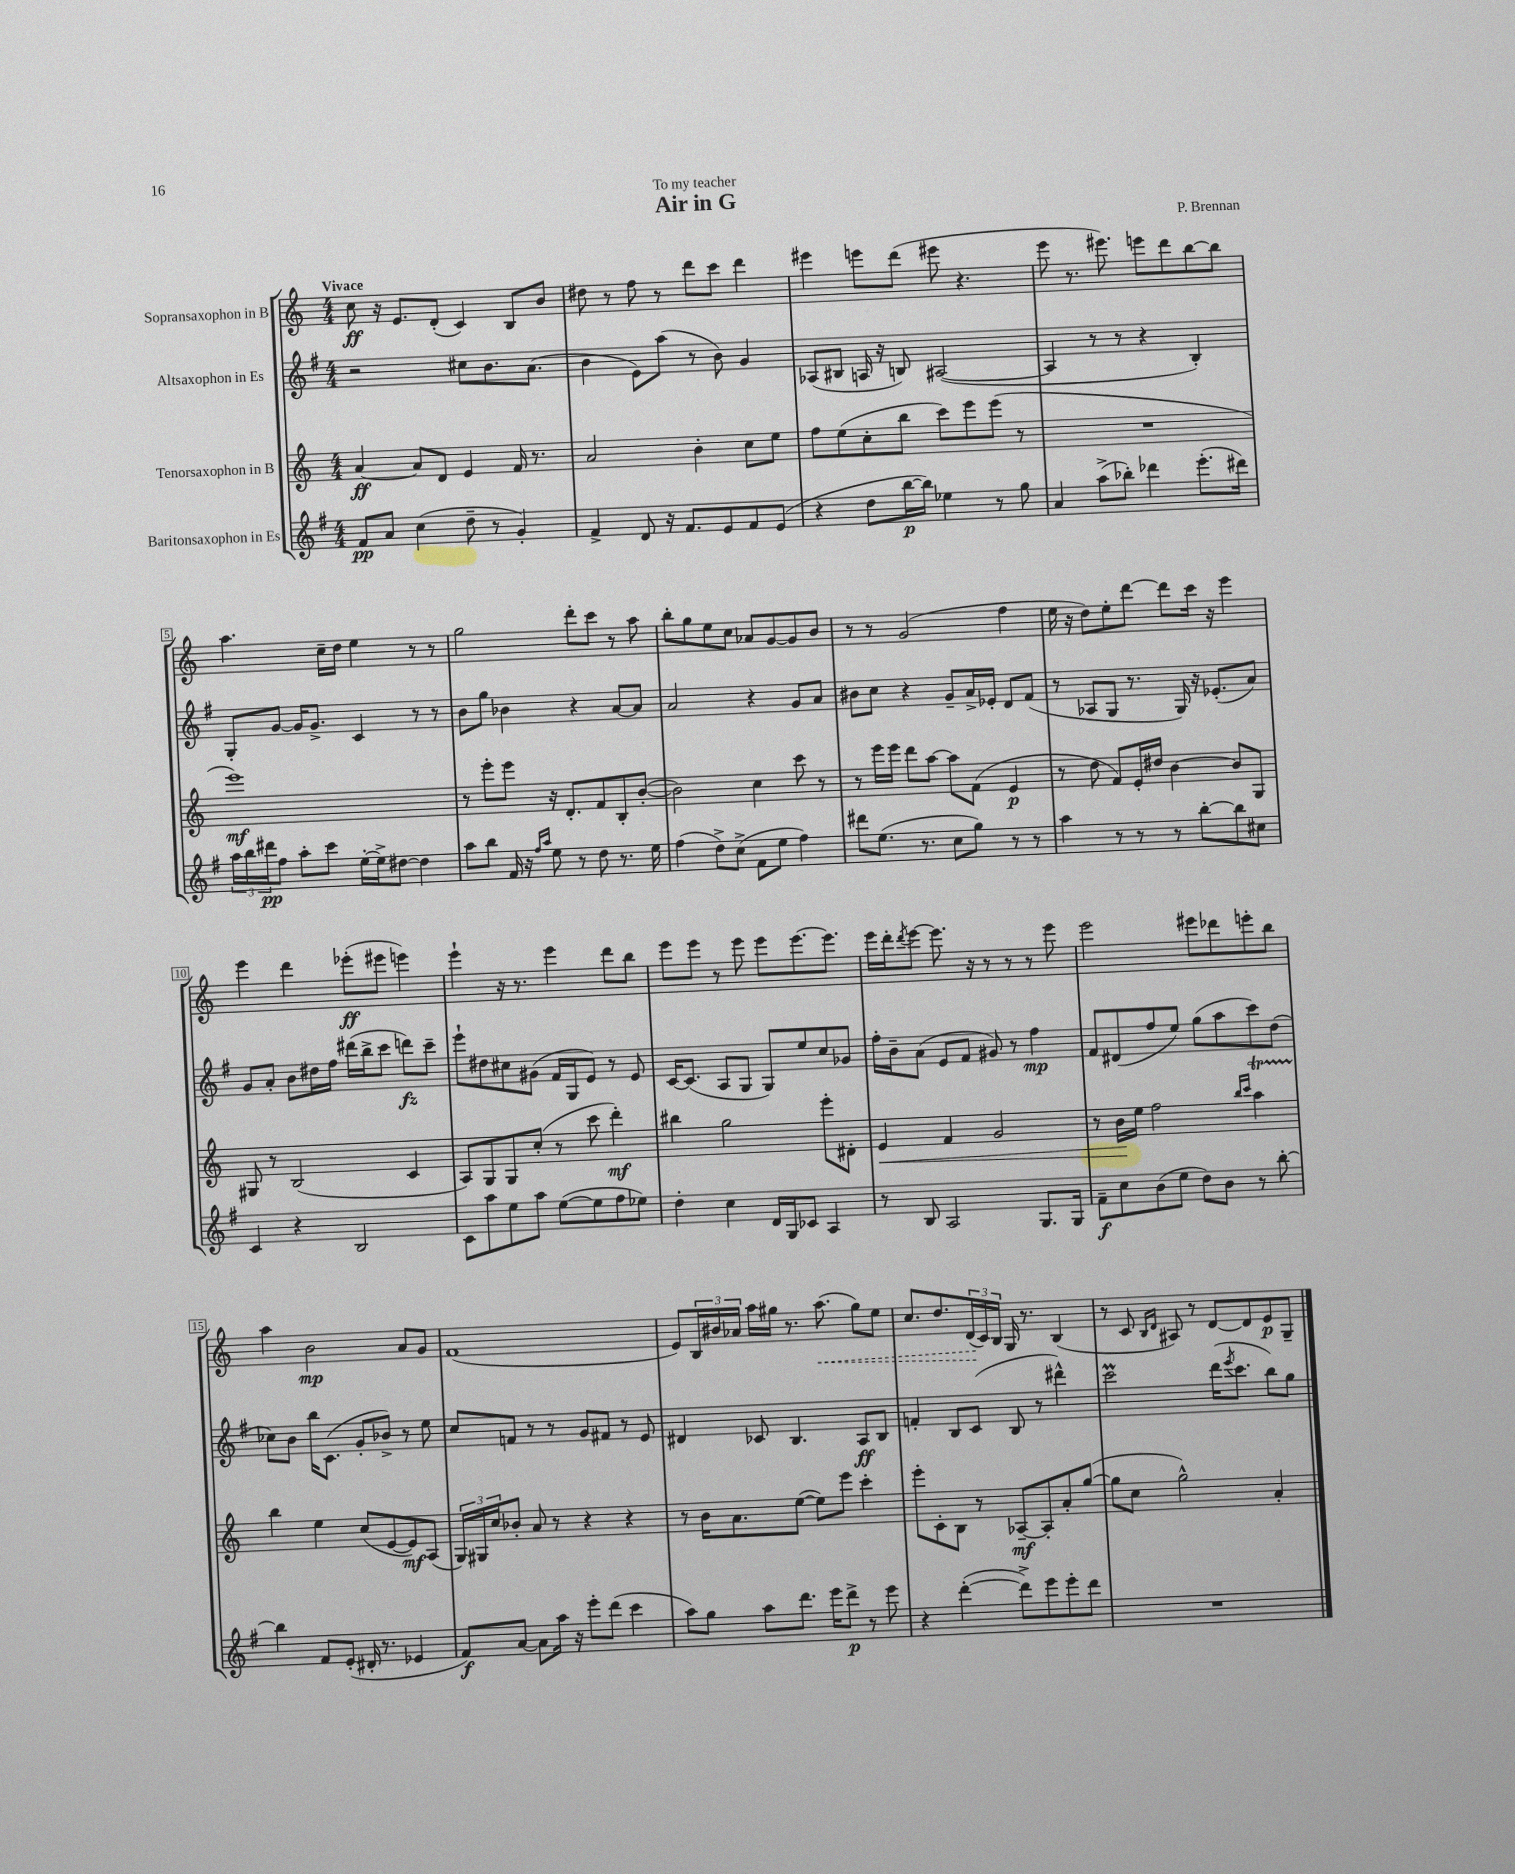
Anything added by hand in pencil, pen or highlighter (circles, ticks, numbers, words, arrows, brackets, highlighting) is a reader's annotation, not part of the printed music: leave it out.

**kern	**kern	**kern	**kern
*staff4	*staff3	*staff2	*staff1
*clefG2	*clefG2	*clefG2	*clefG2
*k[f#]	*k[]	*k[f#]	*k[]
*M4/4	*M4/4	*M4/4	*M4/4
8f#/L	[4a/	2r	8cc\
8a/J	.	.	16r
.	.	.	8.e/L
(4cc\	8a/]L	.	.
.	8d/J	.	(8d'/J
8dd~\	4e/	8cc#\L	4c/)
8r	.	8.b\	.
4g'/)	16f/	.	8B/L
.	8.r	(8.a\J	.
.	.	.	8b/J
=	=	=	=
4f#^/	2a/	4b\	8dd#\
.	.	.	8r
8d/	.	8e\L)	8ff\
16r	.	(8aa\J	8r
8.f#/L	.	.	.
.	4b'\	8r	8ddd\L
8e/	.	8b\)	8ccc\J
8f#/	8cc\L	4g/	4ddd\
(8e/J	8ee\J	.	.
=	=	=	=
4r	8ff\L	(8A-/L	4eee#\
.	(8ee\	8B#/J	.
8dd\L	8cc'\	16A/	8eee\L
.	.	16r	.
[16bb\L	8bb\J	8B/)	(8ddd\J
16bb\]JJ)	.	.	.
4ee-\	8ccc\L)	([2A#/	8eee#\
.	8eee\	.	4.r
8r	(8eee\J	.	.
8gg\	8r	.	.
=	=	=	=
4a/	1r	4A#/]	8eee\
.	.	.	8.r
(8aa^\L	.	8r	.
.	.	.	8.eee#\)
8bb-'\J)	.	8r	.
4ddd-\	.	4r	8eee\L
.	.	.	8ddd\
(8.eee'\L	.	4B'/)	[8bb\
.	.	.	8bb\]J
16ddd#\Jk)	.	.	.
=	=	=	=
24aa\LL	1eee)	8G'/L	4.aa\
24bb\	.	.	.
24ddd#\J	.	.	.
8ff#\J	.	[8g/J	.
8aa'\L	.	16g/]LK	.
.	.	8.g^/J	.
8ccc\J	.	.	16cc~\LL
.	.	.	16dd\JJ
[16ee'\LL	.	4c/	4ee\
16ee^\]J	.	.	.
[8dd#\J	.	.	.
4dd#\]	.	8r	8r
.	.	8r	8r
=	=	=	=
8aa\L	8r	8b\L	2gg\
8bb\J	8eee'\L	8gg\J	.
16f#/	8eee\J	4b-\	.
16r	.	.	.
16qqff#/LL	.	.	.
16qqaa/JJ	.	.	.
8ee\	16r	.	.
.	8.d'/L	.	.
8r	.	4r	8ddd'\L
8dd\	8f/	.	8ccc\J
8.r	8B'/	[8a/L	8r
.	([8b'/J	8a/]J	8aa\
16ee\	.	.	.
=	=	=	=
(4ff#\	2b\])	2a/	8bb'\L
.	.	.	8gg\
8dd^\L)	.	.	8ee\
(8cc^\J	.	.	8cc\J
8f#\L	4cc\	4r	8a-/L
8ee\J	.	.	[8g/
4ff#\)	8ccc\	8g/L	8g/]
.	8r	8a/J	8b/J
=	=	=	=
8ddd#\L	8r	8b#\L	8r
(8.ee\J	16eee\LL	8cc\J	8r
.	16eee\JJ	.	.
.	8ddd\L	4r	(2g/
8.r	.	.	.
.	[8aa\J	.	.
8cc\L	8aa\]L	8g~/L	.
8gg\J)	(8f\J	16a^/L	.
.	.	16e-'/JJ	.
8r	4e/	8d/L	4ff\
8r	.	(8f#/J	.
=	=	=	=
4aa\	8r	8r	16ee\
.	.	.	16r
.	8dd\	8A-/L	8dd\L)
8r	8f/L)	8G/J	8ee'\
8r	16e'/L	8.r	[8ddd\J
.	16dd#/JJ	.	.
8r	[4b\	.	8ddd\]L
.	.	16G/)	.
[8bb'\L	.	16r	16ccc\Jk
.	.	(8.e-'/L	16r
8bb\]	8b/]L	.	4eee\
8cc#\J	8G/J	8a/J)	.
=	=	=	=
4c/	8G#/	8g/L	4eee\
.	8r	8a'/J	.
4r	(2B/	8b\L	4ddd\
.	.	16dd#\L	.
.	.	16ff#\JJ	.
2B/	.	(16ddd#\LL	(8eee-'\L
.	.	16bb^\J	.
.	.	8ccc\J	8eee#\J
.	4c/	8ddd\L)	4eee\)
.	.	8ccc~\J	.
=	=	=	=
8c\L	8A/L)	8eee`\L	4eee`\
8aa\	8G/	8dd#\	.
8ee\	8G/	8cc#\	16r
.	.	.	8.r
8aa\J	(8cc'/J	(8g#\J	.
([8ee\L	8r	16f#/LL	4eee\
.	.	16G/J	.
8ee\]	8ccc\	8e/J)	.
8ff#\	4ddd'\)	8r	8ddd\L
8ee-\J)	.	8e/	8bb\J
=	=	=	=
4dd'\	4bb#\	[16c/LK	8eee\L
.	.	(8.c/]J	.
.	.	.	8eee\J
4cc\	2gg\	8A/L	8r
.	.	8G/J	8eee\
16d/LL	.	8G/L)	8eee\L
16G/J	.	.	.
8c-/J	.	8ee/	[8.eee\
4A/	8eee'\L	8cc/	.
.	.	.	8.eee\]J
.	8d#'\J	8g-/J	.
=	=	=	=
8r	4e/	16ff#'\LL	16eee\LL
.	.	16b~\J	16ddd'\J
.	.	.	8qddd/
8B/	.	(8a\J	[8eee\J
2A/	4f/	8e/L	8.eee\]
.	.	8f#/J	.
.	.	.	16r
.	2g/	8g#/)	8r
.	.	8r	8r
8.G/L	.	4ff#\	8r
.	.	.	8eee\
16G/Jk	.	.	.
=	=	=	=
8f#~\L	8r	8f#/L	2eee\
8cc\	16b\LL	(8d#/	.
.	16ee\JJ	.	.
(8b\	2ff\	8ff#/	.
8ee\J	.	8ee/J)	.
8dd\L)	.	(8gg\L	8eee#\L
8b\J	.	8aa\	8ddd-\
.	16qqbb/LL	.	.
.	16qqccc/JJ	.	.
8r	4aa\	8ccc\)	8eee'\
[8bb'\	.	(8dd\J	8bb\J
=	=	=	=
4bb\]	4bb\	8cc-\L)	4aa\
.	.	8b\J	.
8f#/L	4ee\	16bb\LK	2b\
.	.	(8.c\J	.
(8e'/J	.	.	.
16d#'/	(8cc/L	8g'/L	.
8.r	.	.	.
.	[8e/	8b-^/J)	.
4e-/	8e/])	8r	8a/L
.	(8A/J	8ee\	8g/J
=	=	=	=
8f#/L)	24G/LL)	8cc/L	(1f
.	24G#/	.	.
.	24cc/J	.	.
[8a/J	8b-'/J	8f/J	.
8a\]L	8a/	8r	.
16aa\Jk	8r	8r	.
16r	.	.	.
8eee'\L	4r	8g/L	.
(8ddd\J	.	8f#/J	.
4ccc\	4r	8r	.
.	.	8e/	.
=	=	=	=
8aa\L)	8r	4d#/	8e/L)
8gg\J	16b\LK	.	24B/L
.	.	.	24b#/
.	8.a\	.	.
.	.	.	24a-/JJ
8aa\L	.	8c-/	16aa\LL
.	.	.	16gg#\JJ
8.ddd\J	([8ee\J	4.B/	8.r
.	8ee\]L)	.	.
16eee\LK	.	.	(8.aa\
8ddd^\J	8eee\J	.	.
8r	4ccc'\	8A/L	8gg#\L)
8eee\	.	8B/J	8ee\J
=	=	=	=
4r	8eee'\L	4f'/	8.cc/L
.	8c'\	.	.
.	.	.	8.dd/
([4ddd'\	8B\J	8B/L	.
.	8r	(8c/J	(24d/L
.	.	.	24c/)
.	.	.	24B/JJ
8ddd^\]L)	[8A-~/L	8B/	16G/
.	.	.	8.r
8eee\	8A-'/]	8r	.
8eee'\	8a'/	4ddd#^^\)	(4B/
8ddd\J	([8gg/J	.	.
=	=	=	=
1r	8gg\]L	2ccc\	8r
.	8cc\J	.	8c/
.	.	.	16qqB/LL
.	.	.	16qqd/JJ
.	2gg^^\)	.	8A#/)
.	.	.	8r
.	.	(16ddd\LK	[8d/L
.	.	8qeee/	.
.	.	8.ccc\J	.
.	.	.	8d/]
.	4a'/	8bb\L)	8e/
.	.	8gg\J	8G~/J
==	==	==	==
*-	*-	*-	*-
